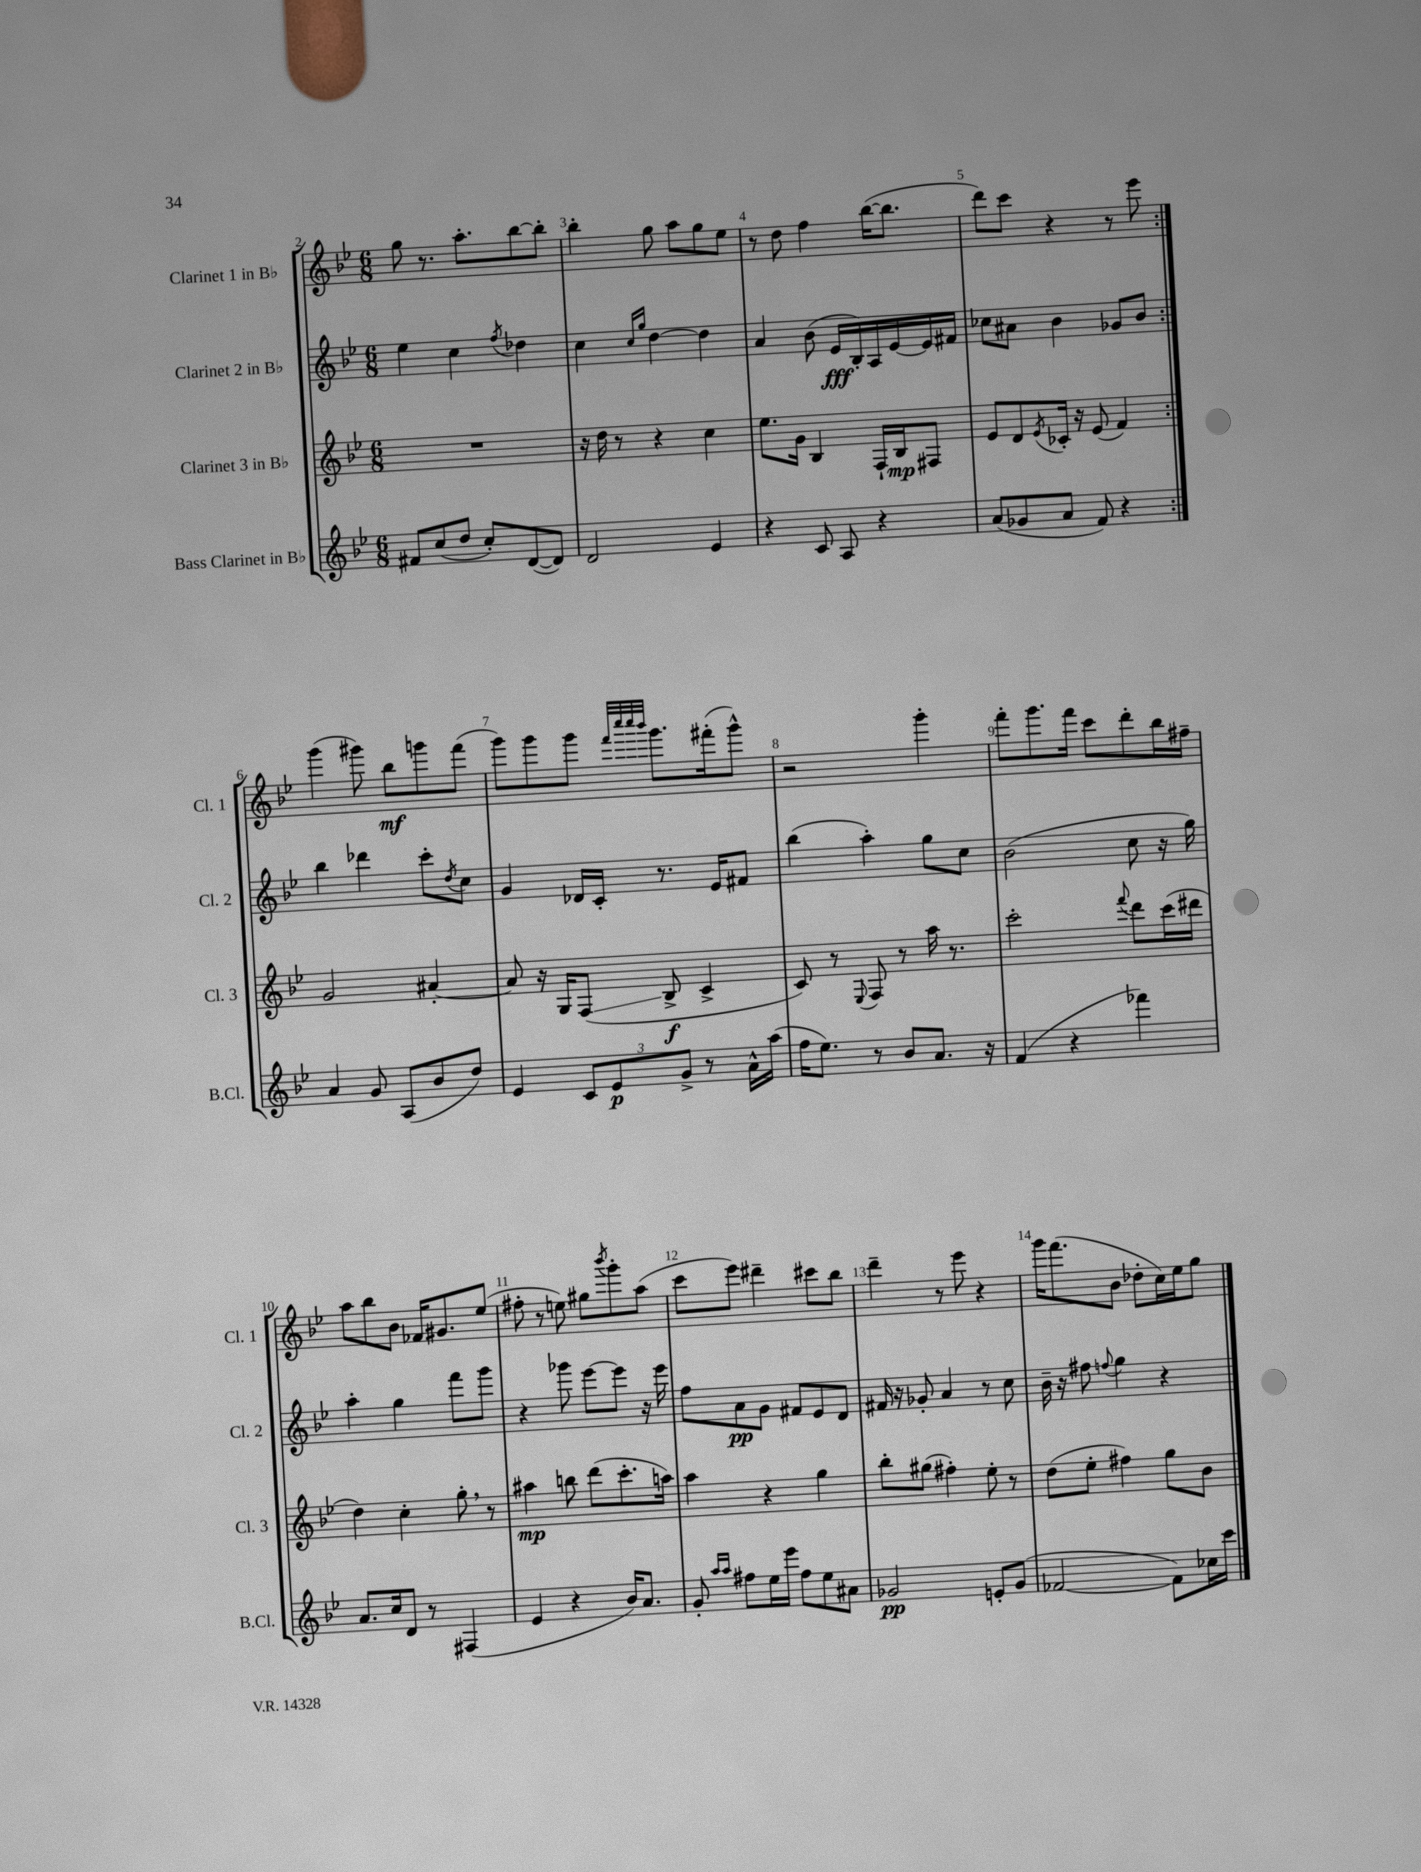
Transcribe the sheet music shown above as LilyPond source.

<<
\new StaffGroup <<
\new Staff = "s0" \with { instrumentName = "Clarinet 1 in Bb" shortInstrumentName = "Cl. 1" } {
    \clef treble \key bes \major \numericTimeSignature \time 6/8
    \repeat volta 2 { g''8 r8. a''8.-. bes''8~ bes''8-. |
    bes''4-. g''8 a''8 g''8 ees''8 |
    r8 d''8 f''4 bes''16~( bes''8. |
    d'''8) c'''8 r4 r8 ees'''8 | }
    g'''4( gis'''8) bes''8\mf g'''8 f'''8( |
    g'''8) g'''8 g'''8 \grace { f'''32 c''''32 c''''32 bes'''32 } g'''8. fis'''16-.( g'''8-^) |
    r2 g'''4-. |
    f'''8-. g'''8. f'''16 c'''8 d'''8-. bes''16 fis''16-- |
    a''8 bes''8 bes'8 fes'16 gis'8. ees''8( |
    fis''8-. r8 e''8) gis''8 \acciaccatura { bes'''8 } g'''8-. a''8( |
    c'''8 ees'''8) dis'''4-- cis'''8 bes''8 |
    d'''4-- r8 ees'''8 r4 |
    g'''16 f'''8.( bes'8 des''8-. c''16) ees''16 g''8 \bar "|." |
}
\new Staff = "s1" \with { instrumentName = "Clarinet 2 in Bb" shortInstrumentName = "Cl. 2" } {
    \clef treble \key bes \major \numericTimeSignature \time 6/8
    \repeat volta 2 { ees''4 c''4 \acciaccatura { f''8 } des''4 |
    c''4 \grace { c''16 g''16 } d''4~ d''4 |
    a'4 bes'8( ees'16\fff bes16-.) a16 ees'16~ ees'16 fis'16 |
    ces''8 ais'8 bes'4 ges'8 bes'8 | }
    bes''4 des'''4 c'''8-. \acciaccatura { d''8 } c''8 |
    g'4 des'16 c'16-. r8. ees'16 fis'8 |
    bes''4( a''4-.) g''8 c''8 |
    bes'2( c''8 r16 g''16) |
    a''4-. g''4 f'''8 g'''8 |
    r4 ges'''8 ees'''8~ ees'''8 r16 ees'''16 |
    f''8 a'8\pp g'8 fis'8 ees'8 d'8 |
    fis'16 r16 ges'8-. a'4 r8 c''8 |
    bes'16-- r16 fis''8 \appoggiatura { f''8 } g''4 r4 \bar "|." |
}
\new Staff = "s2" \with { instrumentName = "Clarinet 3 in Bb" shortInstrumentName = "Cl. 3" } {
    \clef treble \key bes \major \numericTimeSignature \time 6/8
    \repeat volta 2 { R2. |
    r16 d''16 r8 r4 c''4 |
    ees''8. g'16 bes4 f16-! bes16\mp fis8 |
    ees'8 d'8 \acciaccatura { ees'8 } ces'16-. r16 ees'8( f'4) | }
    g'2 ais'4~-. |
    ais'8 r16 g16 f8\glissando( bes8->\f c'4-> |
    c'8) r8 \appoggiatura { ees8 } f8 r8 a''16 r8. |
    c'''2-. \appoggiatura { f'''8 } d'''8 c'''16( dis'''16 |
    d''4) c''4-. g''8-. \breathe r8 |
    ais''4\mp b''8 d'''8( c'''8.-. a''16) |
    a''4 r4 g''4 |
    bes''8-. gis''8( fis''4-.) ees''8-. r8 |
    d''8( ees''8-. fis''4) g''8 bes'8 \bar "|." |
}
\new Staff = "s3" \with { instrumentName = "Bass Clarinet in Bb" shortInstrumentName = "B.Cl." } {
    \clef treble \key bes \major \numericTimeSignature \time 6/8
    \repeat volta 2 { fis'8 c''8( d''8 c''8-.) d'8~( d'8) |
    d'2 ees'4 |
    r4 c'8 a8 r4 |
    a'8( ges'8 a'8 f'8) r4 | }
    a'4 g'8 a8( bes'8 d''8) |
    ees'4 \tuplet 3/2 { c'8 ees'8\p g'8-> } r8 a'16-^ a''16( |
    f''16 ees''8.) r8 bes'8 a'8. r16 |
    f'4( r4 fes'''4) |
    a'8. c''16 d'8 r8 fis4( |
    ees'4 r4 bes'16) a'8. |
    g'8-. \grace { a''16 a''16 } fis''8 ees''16 ees'''16 fis''8 ees''8 ais'8 |
    ges'2\pp e'8-. ges'8( |
    fes'2~ fes'8) ces''16 c'''16 \bar "|." |
}
>>
>>
\layout { \context { \Score currentBarNumber = #2 \override BarNumber.break-visibility = ##(#f #t #t) barNumberVisibility = #all-bar-numbers-visible } }
